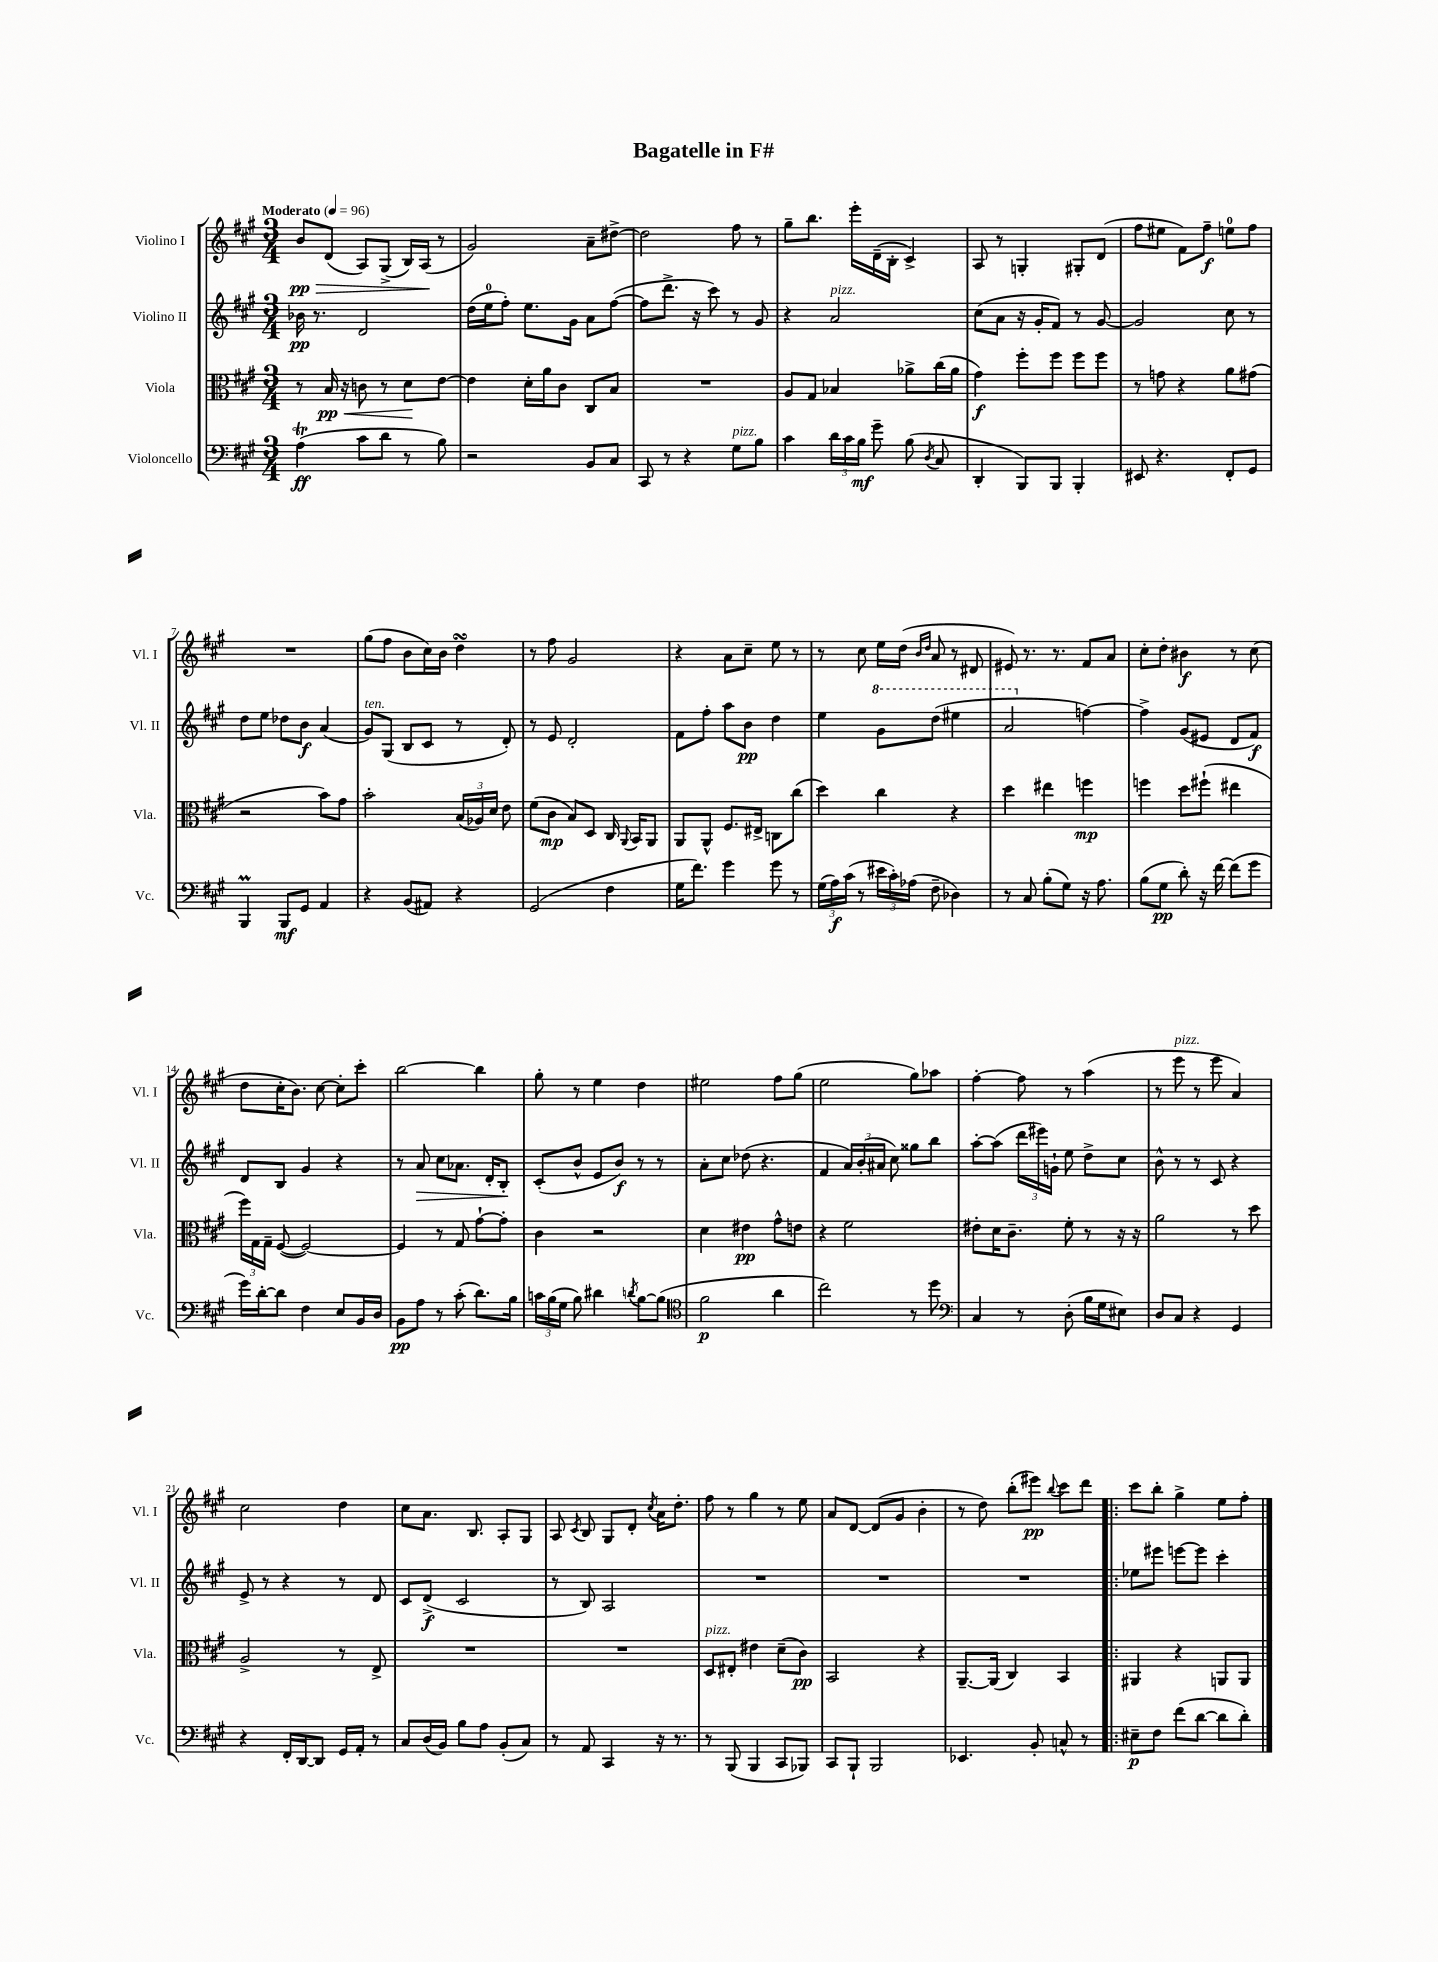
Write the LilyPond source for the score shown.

\header { title = "Bagatelle in F#" }
<<
\new StaffGroup <<
\new Staff = "s0" \with { instrumentName = "Violino I" shortInstrumentName = "Vl. I" } {
    \clef treble \key a \major \numericTimeSignature \time 3/4 \tempo "Moderato" 4 = 96
    \autoBeamOff b'8[\pp\> d'8]( a8[) gis8]->( b16[) a16]\!( r8 |
    gis'2) a'8[-- dis''8]~-> |
    dis''2 fis''8 r8 |
    gis''8[-- b''8.] e'''16[-. d'16--( b16]-. cis'4->) |
    a8 r8 g4-. gis8[-. d'8]( |
    fis''8[ eis''8] fis'8[) fis''8]--\f e''8[-0 fis''8] |
    R2. |
    gis''8[( fis''8] b'8[ cis''16) b'16] d''4\turn |
    r8 fis''8 gis'2 |
    r4 a'8[ cis''8]-- e''8 r8 |
    r8 cis''8 e''16[ d''16]( \grace { b'16[ d''16] } a'8 r8 dis'8 |
    eis'8) r8. r8. fis'8[ a'8] |
    cis''8[-. d''8]-. bis'4\f r8 cis''8( |
    d''8[ cis''16-. b'8.]) cis''8~ cis''8[-. cis'''8]-. |
    b''2~ b''4 |
    gis''8-. r8 e''4 d''4 |
    eis''2 fis''8[ gis''8]( |
    e''2 gis''8[) aes''8] |
    fis''4~-. fis''8 r8 a''4( |
    r8 e'''8^\markup { \italic "pizz." } r8 e'''8 a'4) |
    cis''2 d''4 |
    cis''8[ a'8.] b8. a8[-. gis8] |
    a8 \acciaccatura { cis'8 } b8 gis8[ d'8]-. \acciaccatura { cis''8 } a'16[ d''8.]-. |
    fis''8 r8 gis''4 r8 e''8 |
    a'8[ d'8]~ d'8[( gis'8] b'4-. |
    r8 d''8) b''8[-.( eis'''8]\pp) \appoggiatura { b''8 } cis'''8[ d'''8] |
    \bar ".|:" cis'''8[ b''8]-. gis''4-> e''8[ fis''8]-. \bar "|." |
}
\new Staff = "s1" \with { instrumentName = "Violino II" shortInstrumentName = "Vl. II" } {
    \clef treble \key a \major \numericTimeSignature \time 3/4
    \autoBeamOff bes'16\pp r8. d'2 |
    d''16[( e''16-0 fis''8]-.) e''8.[ gis'16] a'8[ fis''8]~( |
    fis''8[ d'''8.]-> r16 cis'''8) r8 gis'8 |
    r4 a'2^\markup { \italic "pizz." } |
    cis''8[( a'8] r16 gis'16[-. fis'8]) r8 gis'8~ |
    gis'2 cis''8 r8 |
    d''8[ e''8] des''8[ b'8]\f a'4( |
    gis'8[^\markup { \italic "ten." }) gis8]( b8[ cis'8] r8 d'8-.) |
    r8 e'8 d'2-. |
    fis'8[ fis''8]-. a''8[ b'8]\pp d''4 |
    e''4 \ottava #1 gis''8[ d'''8]( eis'''4 |
    a''2 \ottava #0 f''4~) |
    f''4-> gis'8[( eis'8] d'8[ fis'8]\f) |
    d'8[ b8] gis'4 r4 |
    r8 a'8\> cis''8[ aes'8.] d'16[-. b8]-.\! |
    cis'8[-.( b'8]-^ e'8[ b'8]\f) r8 r8 |
    a'8[-. cis''8] des''8( r4. |
    fis'4 \tuplet 3/2 { a'16[) b'16-.( ais'16] } cis''8) gisis''8[ b''8] |
    a''8[~-. a''8]( \tuplet 3/2 { d'''16[ eis'''16) g'16]-! } e''8 d''8[-> cis''8] |
    b'8-^ r8 r8 cis'8 r4 |
    e'8-> r8 r4 r8 d'8 |
    cis'8[ d'8]->\f( cis'2 |
    r8 b8) a2 |
    R2. |
    R2. |
    R2. |
    \bar ".|:" ees''8[ eis'''8] e'''8[~ e'''8] cis'''4-. \bar "|." |
}
\new Staff = "s2" \with { instrumentName = "Viola" shortInstrumentName = "Vla." } {
    \clef alto \key a \major \numericTimeSignature \time 3/4
    \autoBeamOff r8 b16\pp\< r16 c'8 r8 d'8[\! e'8]~ |
    e'4 d'16[-. a'16 cis'8] cis8[ b8] |
    R2. |
    a8[ gis8] bes4 aes'8[-> cis''16( aes'16] |
    gis'4\f) fis''8[-. fis''8] fis''8[ fis''8] |
    r8 g'8 r4 a'8[ gis'8]( |
    r2 b'8[) gis'8] |
    b'2-. \tuplet 3/2 { b16[( aes16) d'16] } e'8 |
    fis'8[( cis'8]\mp b8[) d8] cis16 \appoggiatura { a,8 } b,16[ a,8] |
    a,8[ a,8]-^ fis8.[ eis16]-> c8[ cis''8]( |
    d''4) cis''4 r4 |
    d''4 eis''4 f''4\mp |
    f''4 d''8[ fis''8]-!( eis''4 |
    \tuplet 3/2 { fis''16[) gis16 gis16]-- } fis8~( fis2~) |
    fis4 r8 gis8 gis'8[~-! gis'8]-. |
    cis'4 r2 |
    d'4 eis'4\pp gis'8[-^ e'8] |
    r4 fis'2 |
    eis'8[-. d'16 cis'8.]-- fis'8-. r8 r16 r16 |
    a'2 r8 d''8 |
    a2-> r8 e8-> |
    R2. |
    R2. |
    d8[^\markup { \italic "pizz." } eis8]-. eis'4 d'8[--( cis'8]\pp) |
    b,2 r4 |
    a,8.[~-- a,16]( cis4) b,4 |
    \bar ".|:" ais,4 r4 a,8[ a,8] \bar "|." |
}
\new Staff = "s3" \with { instrumentName = "Violoncello" shortInstrumentName = "Vc." } {
    \clef bass \key a \major \numericTimeSignature \time 3/4
    \autoBeamOff a4\trill\ff( cis'8[ d'8] r8 b8) |
    r2 b,8[ cis8] |
    cis,8 r8 r4 gis8[^\markup { \italic "pizz." } b8] |
    cis'4 \tuplet 3/2 { d'16[ cis'16 b16]\mf } gis'8-- b8( \acciaccatura { d8 } cis8 |
    d,4-. b,,8[) b,,8] b,,4-. |
    eis,8 r4. fis,8[-. gis,8] |
    b,,4\prall b,,8[\mf gis,8] a,4 |
    r4 b,8[( ais,8]) r4 |
    gis,2( fis4 |
    gis16[ fis'8.]) gis'4 gis'8 r8 |
    \tuplet 3/2 { gis16[( a16\f) cis'16]( } r8 \tuplet 3/2 { eis'16[ cis'16-.) aes16]( } fis8-- des4) |
    r8 cis8 b8[-.( gis8]) r16 a8. |
    b8[( gis8]\pp d'8-.) r16 fis'16~ fis'8[( gis'8] |
    gis'16[) d'16~-. d'8] fis4 e8[ b,16 d16] |
    b,8[\pp a8] r8 cis'8-.( d'8.[) b16] |
    \tuplet 3/2 { c'16[ b16( gis16] } b8) dis'4 \acciaccatura { d'8 } b8[~ b8]( |
    \clef tenor fis'2\p a'4 |
    cis''2) r8 d''8 |
    \clef bass cis4 r8 d8-.( b16[ gis16 eis8]) |
    d8[ cis8] r4 gis,4 |
    r4 fis,16[-. d,16~ d,8] gis,16[ a,16]-. r8 |
    cis8[ d16( b,16]) b8[ a8] b,8[-.( cis8]) |
    r8 a,8 cis,4 r16 r8. |
    r8 b,,8( b,,4 cis,8[ bes,,8]) |
    cis,8[ b,,8]-! b,,2 |
    ees,4. b,8-. c8-^ r8 |
    \bar ".|:" eis8[--\p fis8] fis'8[( d'8]~ d'8[ d'8]-.) \bar "|." |
}
>>
>>
